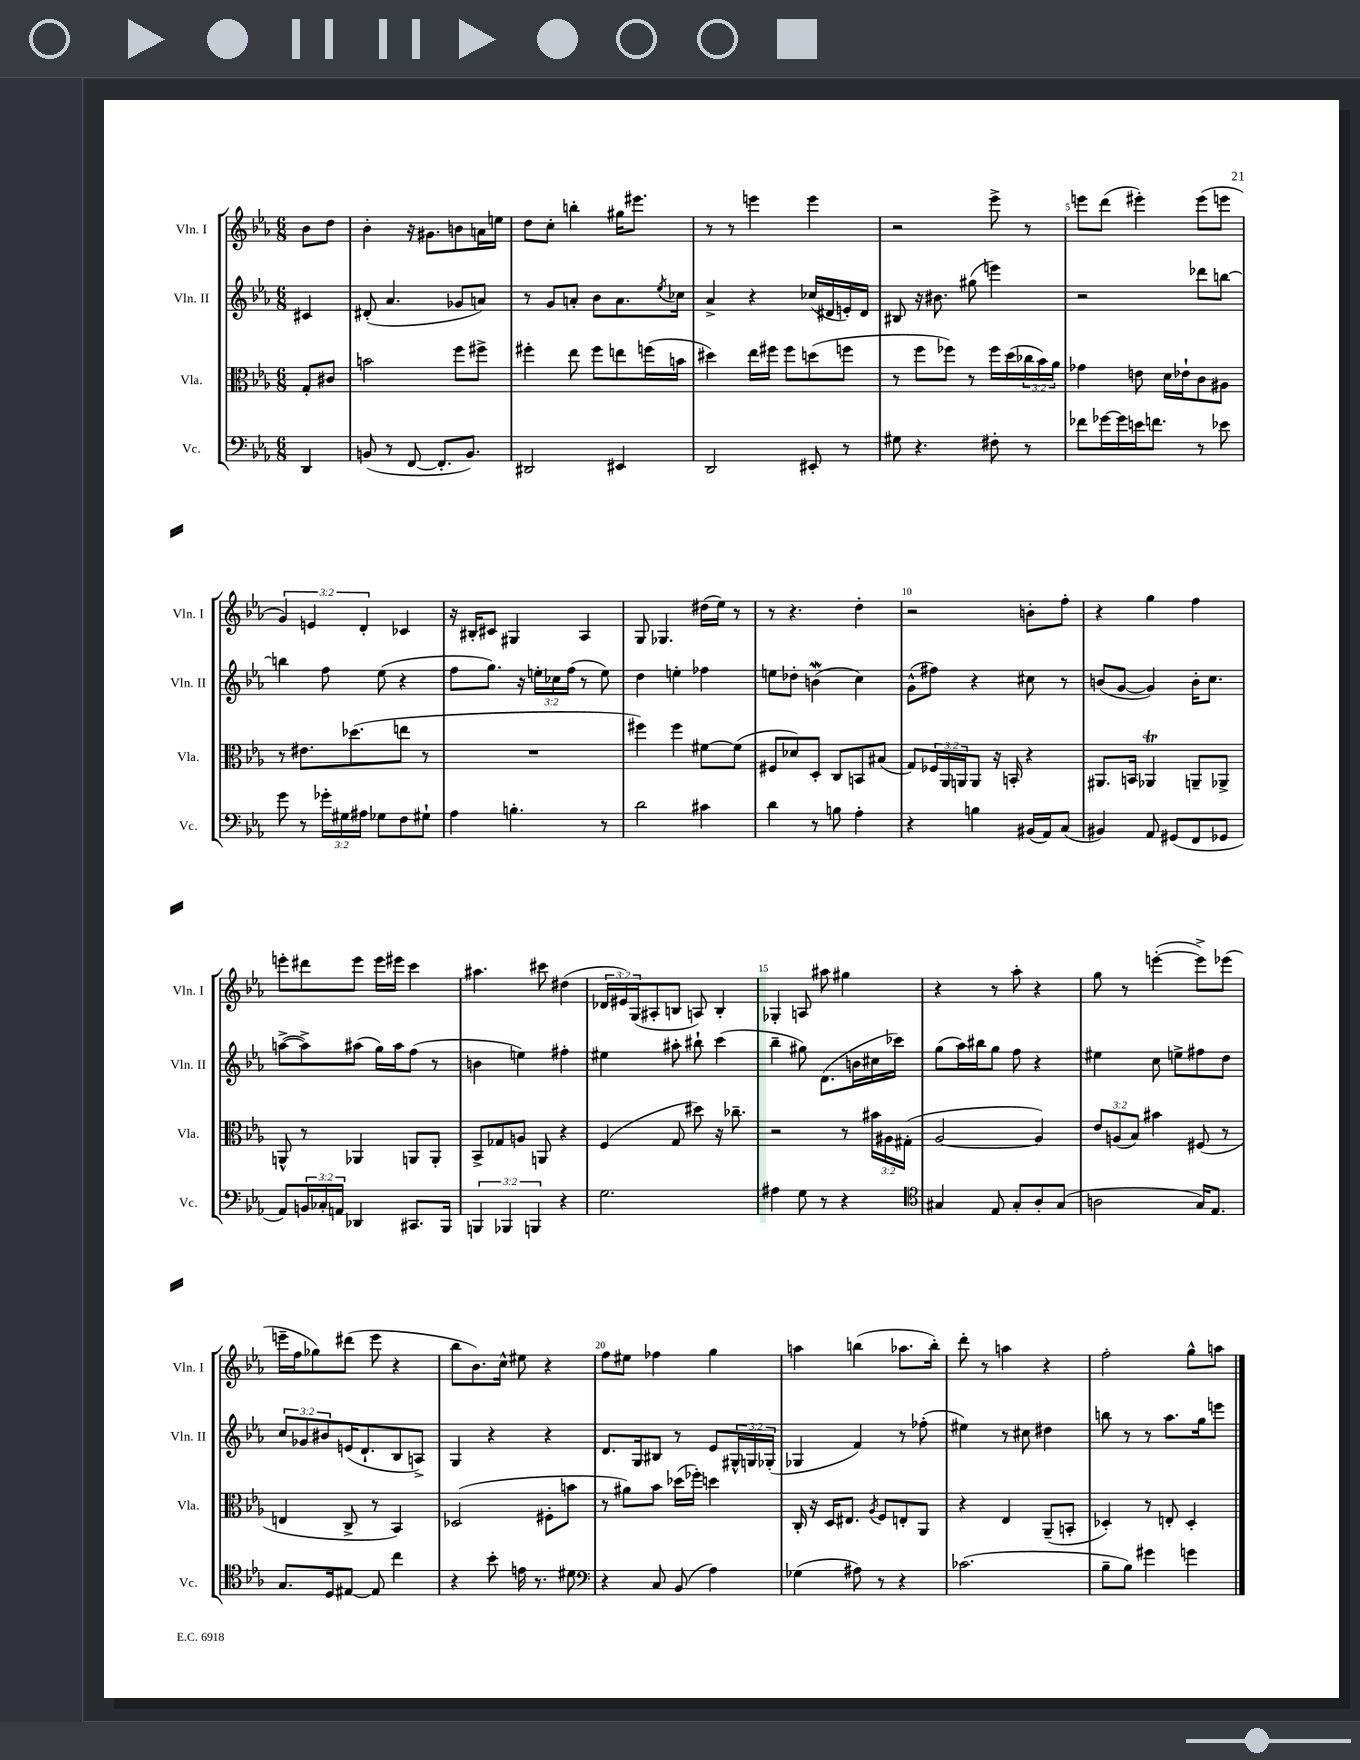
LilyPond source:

<<
\new StaffGroup <<
\new Staff = "s0" \with { instrumentName = "Vln. I" shortInstrumentName = "Vln. I" } {
    \clef treble \key ees \major \numericTimeSignature \time 6/8 \override Staff.TupletNumber.text = #tuplet-number::calc-fraction-text \partial 4
    bes'8 d''8 |
    bes'4-. r16 gis'8. b'8 a'16 e''16 |
    d''8 c''8-. b''4-. gis''16 eis'''8. |
    r8 r8 e'''4 e'''4 |
    r2 ees'''8-> r8 |
    e'''8 d'''8( eis'''4-.) eis'''8( e'''8 |
    \tuplet 3/2 { g'4) e'4 d'4-. } ces'4 |
    r16 bis16-. cis'8 gis4 aes4 |
    g8 ges4. dis''16( ees''16) r8 |
    r8 r4. d''4-. |
    r2 b'8-. f''8-. |
    r4 g''4 f''4 |
    e'''8-. dis'''8 e'''8 e'''16 eis'''16 c'''4 |
    ais''4. cis'''8 dis''4( |
    \tuplet 3/2 { des'16 eis'16) g16( } ais8-. b8 a8) b4-. |
    ges4-. a8 ais''8 gis''4 |
    r4 r8 aes''8-. r4 |
    g''8 r8 e'''4~-.( e'''8->) ees'''8( |
    e'''16-- f''16 ges''8) dis'''8( e'''8 r4 |
    bes''8 bes'8.) c''16-^ eis''8 r4 |
    f''8 eis''8 fes''4 g''4 |
    a''4 b''4( aes''8. b''16-.) |
    d'''8-. r8 a''4 r4 |
    f''2-. g''8-^ a''8 \bar "|." |
}
\new Staff = "s1" \with { instrumentName = "Vln. II" shortInstrumentName = "Vln. II" } {
    \clef treble \key ees \major \numericTimeSignature \time 6/8 \override Staff.TupletNumber.text = #tuplet-number::calc-fraction-text \partial 4
    cis'4 |
    dis'8-.( aes'4. ges'8 a'8) |
    r8 g'8 a'8-. bes'8 a'8. \acciaccatura { ees''8 } ces''16 |
    aes'4-> r4 ces''16( dis'16 e'16-.) dis'16 |
    bis8 r16 bis'8. gis''8( e'''4) |
    r2 des'''8 b''8~ |
    b''4 f''8 ees''8( r4 |
    f''8 g''8.) r16 \tuplet 3/2 { e''16-. ces''16 f''16( } r8 e''8) |
    d''4 e''4-. fes''4 |
    e''8 des''8-. b'4\mordent( c''4) |
    g'8-^( fis''8) r4 cis''8 r8 |
    b'8( g'8~ g'4) b'16-. c''8. |
    a''8~->( a''8->) ais''8( g''16) ais''16 f''8( r8 |
    b'4 e''4) fis''4-. |
    eis''4 ais''8-. bis''8-! c'''4( |
    bes''4-- gis''8) d'8.( b'16 cis''16 ces'''16) |
    g''8( aes''16) bis''16 g''8 f''8 r4 |
    eis''4 c''8 e''8-> fis''8 d''8 |
    \tuplet 3/2 { c''8 ges'8 bis'8 } e'16( d'8.-! bes8 a8->) |
    g4 r4 r4 |
    d'8. g16 bis8 r8 ees'8 \tuplet 3/2 { gis16-^ g16 ges16-.( } |
    ges4 f'4) r8 fes''8-.( |
    eis''4) r8 cis''8 dis''4 |
    b''8 r8 r8 aes''8. g''16 e'''8 \bar "|." |
}
\new Staff = "s2" \with { instrumentName = "Vla." shortInstrumentName = "Vla." } {
    \clef alto \key ees \major \numericTimeSignature \time 6/8 \override Staff.TupletNumber.text = #tuplet-number::calc-fraction-text \partial 4
    g8-. cis'8 |
    b'2 f''8 fis''8-> |
    fis''4-. ees''8 fis''8 e''8 f''16( b'16 |
    dis''4) ees''16 fis''16 fis''8 d''8( f''8 |
    r8 f''8 fes''8) r8 fes''16 d''16( \tuplet 3/2 { ces''16 bes'16) aes'16 } |
    ges'4 e'8 d'16 ees'16-! c'8 ais8 |
    r8 eis'8. des''8.( e''8 r8 |
    R2. |
    fis''4) fis''4 fis'8~ fis'8( |
    fis8 des'8) d8-. c8 b,8 bis8( |
    g8) \tuplet 3/2 { fes16 aes,16 a,16 } a,8 r16 b,16-. r4 |
    ais,8. b,16 aes,4\trill a,8-- aes,8-> |
    a,8-^ r8 aes,4 a,8 a,8-. |
    bes,8-> ges8 a8 a,8 r4 |
    f4( g8 dis''8) r16 ces''8.-- |
    r2 r8 \tuplet 3/2 { bis'16 ais16 gis16-.( } |
    aes2~ aes4) |
    \tuplet 3/2 { ees'8 a8( bes8) } bis'4 fis8( r8 |
    e4 c8-> r8 bes,4) |
    des2( fis8-. b'8 |
    r8 ais'8) bes'8 des''16( fes''16-.) d''4 |
    c16-. r16 d16 eis8. \acciaccatura { aes8 } f8 e8-. aes,8 |
    r4 ees4 aes,8--( b,8-. |
    des4-.) r8 e8-. des4-. \bar "|." |
}
\new Staff = "s3" \with { instrumentName = "Vc." shortInstrumentName = "Vc." } {
    \clef bass \key ees \major \numericTimeSignature \time 6/8 \override Staff.TupletNumber.text = #tuplet-number::calc-fraction-text \partial 4
    d,4 |
    b,8( r8 f,8~ f,8.-. b,8.) |
    dis,2 eis,4 |
    d,2 eis,8-. r8 |
    gis8 r4. fis8-. r8 |
    fes'8 ges'16~ ges'16 e'16 f'8. r8 ees'8 |
    g'8 r8 \tuplet 3/2 { ges'16-. gis16 ais16 } ges8 f8 gis8-! |
    aes4 b4.-. r8 |
    d'2 cis'4 |
    d'4 r8 b8 aes4-. |
    r4 b4 bis,16( aes,16) c8( |
    bis,4) aes,8 gis,8( f,8 ges,8 |
    aes,8) \tuplet 3/2 { b,16 ces16-. a,16 } des,4 cis,8. bes,,16 |
    \tuplet 3/2 { b,,4 bes,,4 b,,4 } r4 |
    g2. |
    ais4 g8 r8 r4 |
    \clef tenor gis4 ees8 gis8-. aes8-. gis8( |
    a2 g16) ees8. |
    g8. d16 eis8~ eis8 c''4 |
    r4 bes'8-. e'16 r8. dis'8 |
    \clef bass r4 c8 bes,8( aes4) |
    ges4( ais8) r8 r4 |
    ces'2.( |
    bes8-- bes8) gis'4 g'4 \bar "|." |
}
>>
>>
\layout { \context { \Score \override BarNumber.break-visibility = ##(#f #t #t) barNumberVisibility = #(every-nth-bar-number-visible 5) } }
